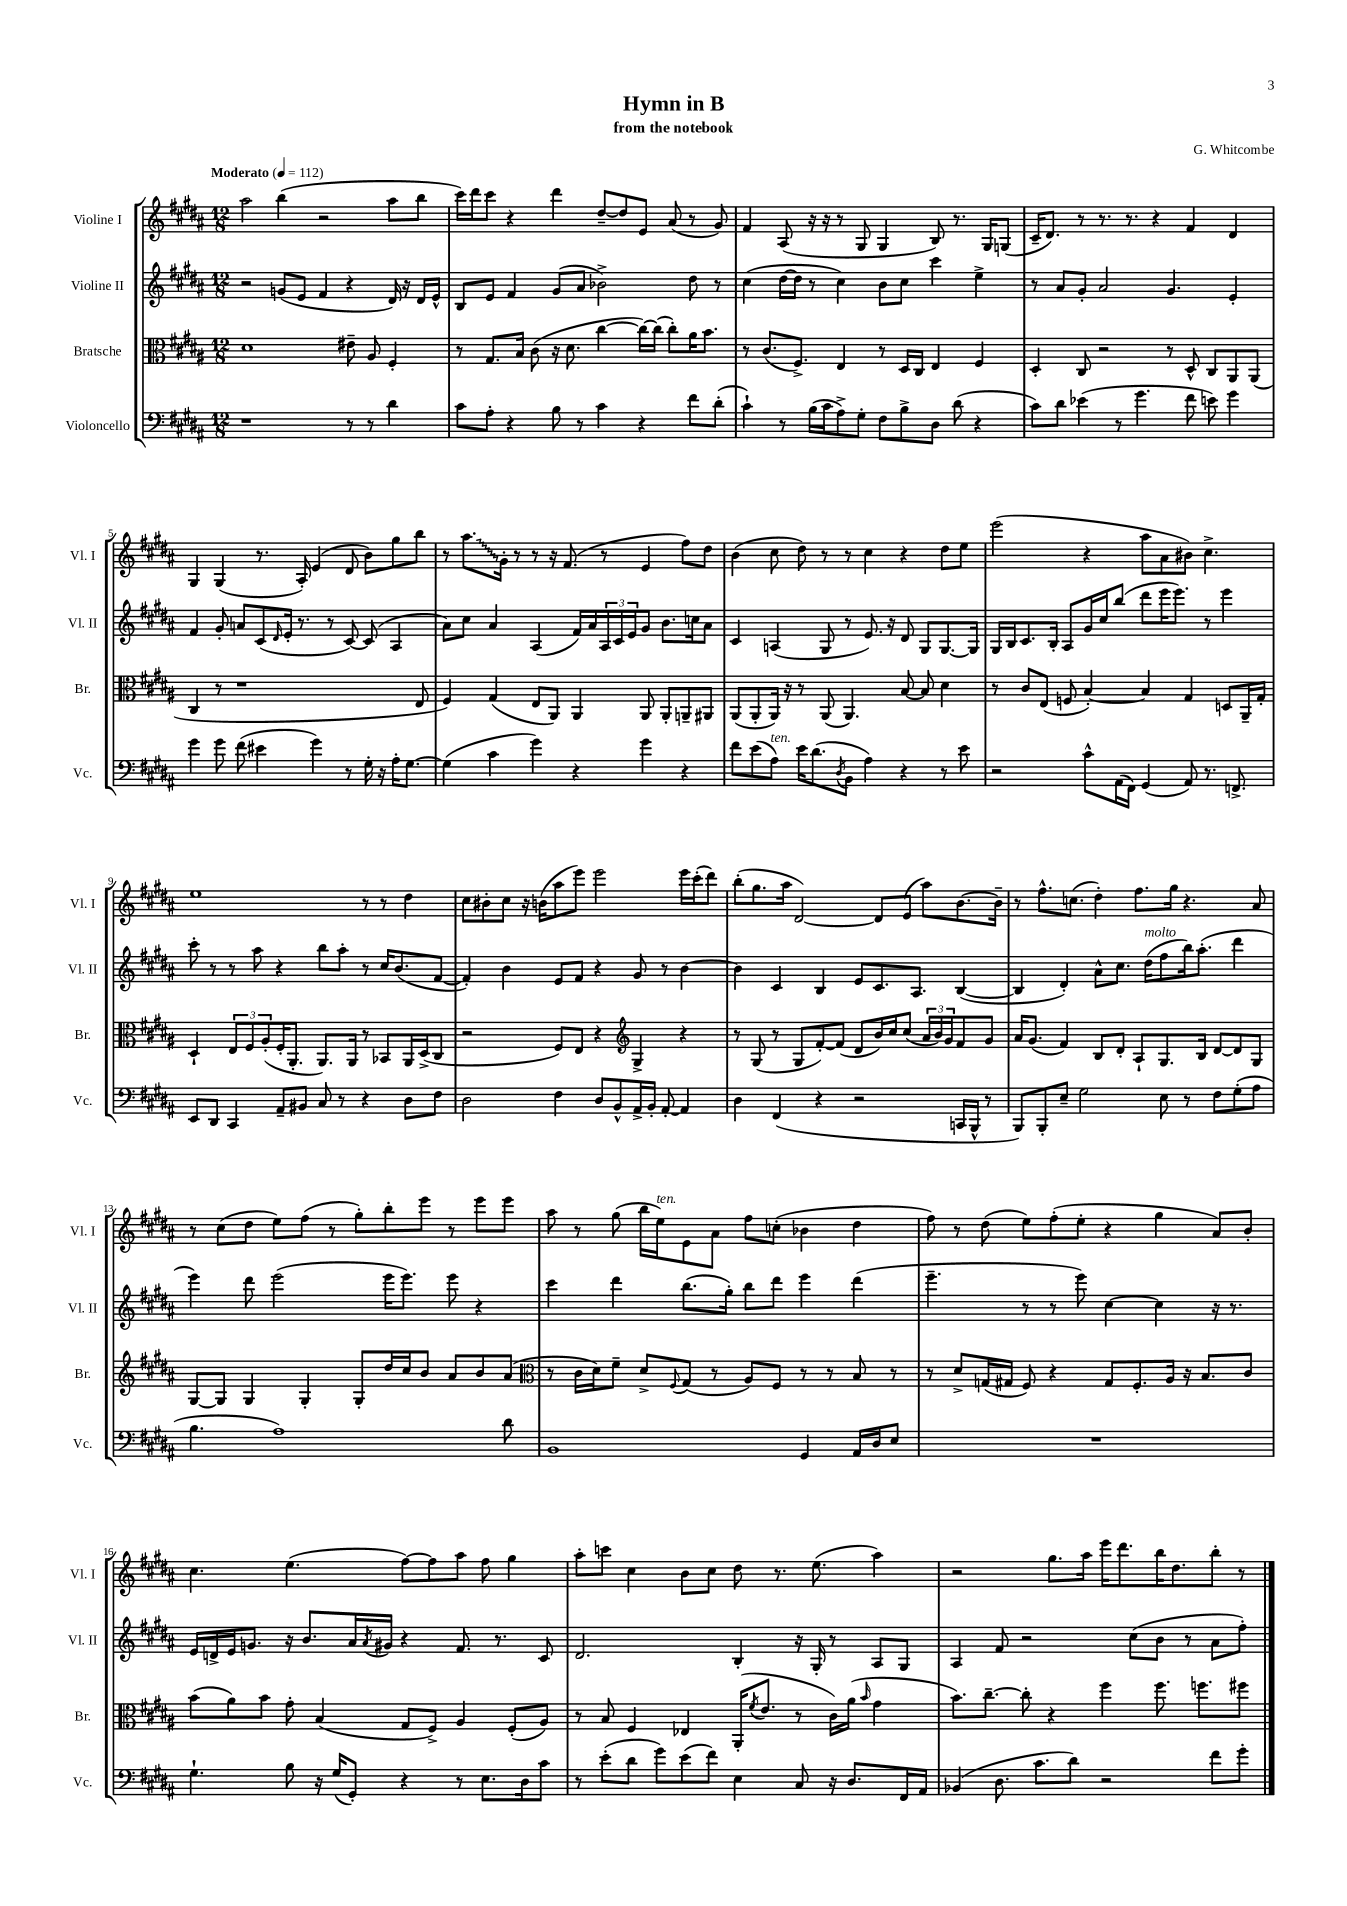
\header { title = "Hymn in B" composer = "G. Whitcombe" subtitle = "from the notebook" }
<<
\new StaffGroup <<
\new Staff = "s0" \with { instrumentName = "Violine I" shortInstrumentName = "Vl. I" } {
    \clef treble \key b \major \numericTimeSignature \time 12/8 \tempo "Moderato" 4 = 112
    ais''2 b''4( r2 ais''8 b''8 |
    cis'''16) dis'''16 cis'''8 r4 dis'''4 dis''8~-- dis''8 e'8 ais'8( r8 gis'8) |
    fis'4 ais8( r16 r16 r8 gis8 gis4 b8) r8. gis16 g8( |
    cis'16-- dis'8.) r8 r8. r8. r4 fis'4 dis'4 |
    gis4 gis4( r8. ais16-.) e'4( dis'8 b'8) gis''8 b''8 |
    r8 \once \override Glissando.style = #'zigzag ais''8.\glissando gis'16-. r8 r8 r16 fis'8.( r8 e'4 fis''8) dis''8 |
    b'4( cis''8 dis''8) r8 r8 cis''4 r4 dis''8 e''8 |
    e'''2( r4 ais''8 ais'8 bis'8) cis''4.-> |
    e''1 r8 r8 dis''4 |
    cis''8 bis'8-. cis''8 r16 b'16( ais''8 e'''8) e'''2 e'''16 cis'''16-.( dis'''8) |
    b''8-.( gis''8. ais''16 dis'2~) dis'8 e'8( ais''8) b'8.~ b'16-- |
    r8 fis''8.-^ c''8.( dis''4-.) fis''8. gis''16 r4. ais'8 |
    r8 cis''8( dis''8 e''8) fis''8( r8 gis''8-.) b''8-. e'''8 r8 e'''8 e'''8 |
    ais''8 r8 gis''8( b''16 e''16^\markup { \italic "ten." }) e'8 ais'8 fis''8 c''8-.( bes'4 dis''4 |
    fis''8) r8 dis''8( e''8) fis''8-.( e''8-. r4 gis''4 ais'8) b'8-. |
    cis''4. e''4.( fis''8~) fis''8 ais''8 fis''8 gis''4 |
    ais''8-. c'''8 cis''4 b'8 cis''8 dis''8 r8. e''8.( ais''4) |
    r2 gis''8. ais''16 e'''16 dis'''8. b''16 dis''8. b''8-. r8 \bar "|." |
}
\new Staff = "s1" \with { instrumentName = "Violine II" shortInstrumentName = "Vl. II" } {
    \clef treble \key b \major \numericTimeSignature \time 12/8
    r2 g'8( e'8 fis'4 r4 dis'16) r16 dis'16 e'16-^ |
    b8 e'8 fis'4 gis'8( ais'8 bes'2->) dis''8 r8 |
    cis''4( dis''16~ dis''16 r8 cis''4) b'8 cis''8 cis'''4 e''4-> |
    r8 ais'8 gis'8-. ais'2 gis'4. e'4-. |
    fis'4 gis'8-. a'8 cis'8( \grace { dis'16 } e'16-. r8. r8 cis'8~) cis'8( ais4 |
    ais'8) cis''8 ais'4 ais4( fis'16) ais'16 \tuplet 3/2 { ais16 cis'16 e'16 } gis'8 b'8. c''16 ais'8 |
    cis'4 a4( gis8 r8 e'8.) r16 dis'8 gis8 gis8.~ gis16 |
    gis16 b16 cis'8. b16-. ais8 gis'16 cis''16 b''8( dis'''8 e'''16 e'''8.) r8 e'''4 |
    cis'''8-. r8 r8 ais''8 r4 b''8 ais''8-. r8 cis''16 b'8.( fis'8~ |
    fis'4-.) b'4 e'8 fis'8 r4 gis'8 r8 b'4~ |
    b'4 cis'4 b4 e'8 cis'8. ais8. b4~( |
    b4 dis'4-.) ais'8-^ cis''8. dis''16^\markup { \italic "molto" }( fis''8 b''16) ais''8.-.( dis'''4 |
    e'''4) dis'''8 e'''2( e'''16 e'''8.) e'''8 r4 |
    cis'''4 dis'''4 b''8.( gis''16-.) b''8 dis'''8 e'''4 dis'''4( |
    e'''4.-- r8 r8 e'''8) cis''4~ cis''4 r16 r8. |
    e'16 d'16-> e'16 g'8. r16 b'8. ais'16 \acciaccatura { ais'8 } gis'16 r4 fis'8. r8. cis'8 |
    dis'2. b4-. r16 gis16-. r8 ais8 gis8 |
    ais4 fis'8 r2 cis''8( b'8 r8 ais'8 fis''8-.) \bar "|." |
}
\new Staff = "s2" \with { instrumentName = "Bratsche" shortInstrumentName = "Br." } {
    \clef alto \key b \major \numericTimeSignature \time 12/8
    dis'1 eis'8-- ais8 fis4-. |
    r8 gis8. b16 cis'8( r16 dis'8. cis''4~ cis''16~) cis''16( cis''8-.) ais'16 b'8. |
    r8 cis'8.( fis8.->) e4 r8 dis16 cis16 e4 fis4 |
    dis4-. cis8 r2 r8 dis8-^ cis8 ais,8 ais,8( |
    cis4 r8 r1 e8 |
    fis4) gis4( e8 ais,8) ais,4 ais,8 ais,8-. a,8-- ais,8 |
    ais,8( ais,8-. ais,16) r16 r8 ais,8( ais,4.) b8~ b8 dis'4 |
    r8 cis'8 e8( f8 b4~-.) b4 gis4 d8 ais,16-- gis16-. |
    dis4-! \tuplet 3/2 { e8 fis8 ais8-.( } fis16-. ais,8.-. ais,8.) ais,16 r8 bes,8 ais,16 dis16->( cis8 |
    r2 fis8) e8 r4 \clef treble gis4-> r4 |
    r8 gis8( r8 gis8 fis'8~-.) fis'8( dis'8 b'16) cis''16 cis''8( \tuplet 3/2 { ais'16 b'16) gis'16 } fis'8 gis'8 |
    ais'16 gis'8.( fis'4) b8 dis'8-. ais8-! gis8. b16 dis'8~ dis'8 gis8 |
    gis8~ gis8 gis4 gis4-. gis8-. dis''16 cis''16 b'8 ais'8 b'8 ais'8( |
    \clef alto r8 cis'16 dis'16) fis'8-- dis'8-> \appoggiatura { fis8 } gis8( r8 ais8) fis8 r8 r8 b8 r8 |
    r8 dis'8-> g16( gis16 fis8) r4 gis8 fis8.-. ais16 r16 b8. cis'8 |
    b'8( ais'8) b'8 gis'8-. b4( gis8 fis8->) ais4 fis8-.( ais8) |
    r8 b8 fis4 ees4 ais,16-.( \acciaccatura { fis'8 } e'8. r8 cis'16) ais'16( \grace { b'16 } gis'4 |
    b'8.) cis''8.~-- cis''8-. r4 fis''4 fis''8. f''8. fis''8 \bar "|." |
}
\new Staff = "s3" \with { instrumentName = "Violoncello" shortInstrumentName = "Vc." } {
    \clef bass \key b \major \numericTimeSignature \time 12/8
    r1 r8 r8 dis'4 |
    cis'8 ais8-. r4 b8 r8 cis'4 r4 fis'8 dis'8-.( |
    cis'4-!) r8 b16( cis'16 ais8->) gis8-. fis8 b8-> dis8 dis'8( r4 |
    cis'8) dis'8 ees'4( r8 gis'4. fis'8 e'8) gis'4 |
    gis'4 gis'8 fis'8( eis'4 gis'4) r8 gis16-. r16 ais16-. gis8.~ |
    gis4( cis'4 gis'4) r4 gis'4 r4 |
    fis'8 e'8( ais8^\markup { \italic "ten." }) e'16 dis'8.( \acciaccatura { dis8 } b,8 ais4) r4 r8 e'8 |
    r2 cis'8-^ ais,16( fis,16) gis,4( ais,8) r8. f,8.-> |
    e,8 dis,8 cis,4 ais,8-- bis,8 cis8 r8 r4 dis8 fis8 |
    dis2 fis4 dis8 b,8-^ ais,16-> b,16-. ais,8~-. ais,4 |
    dis4 fis,4( r4 r2 c,16 b,,16-^ r8 |
    b,,8) b,,8-. e8-- gis2 e8 r8 fis8 gis8-.( ais8 |
    b4. ais1) dis'8 |
    b,1 gis,4 ais,16 dis16 e8 |
    R1. |
    gis4.-! b8 r16 gis16( gis,8-.) r4 r8 e8. dis16 cis'8 |
    r8 e'8-.( dis'8 gis'8) e'8( fis'8) e4 cis8 r16 dis8. fis,16 ais,16 |
    bes,4( dis8. cis'8. dis'8) r2 fis'8 gis'8-. \bar "|." |
}
>>
>>
